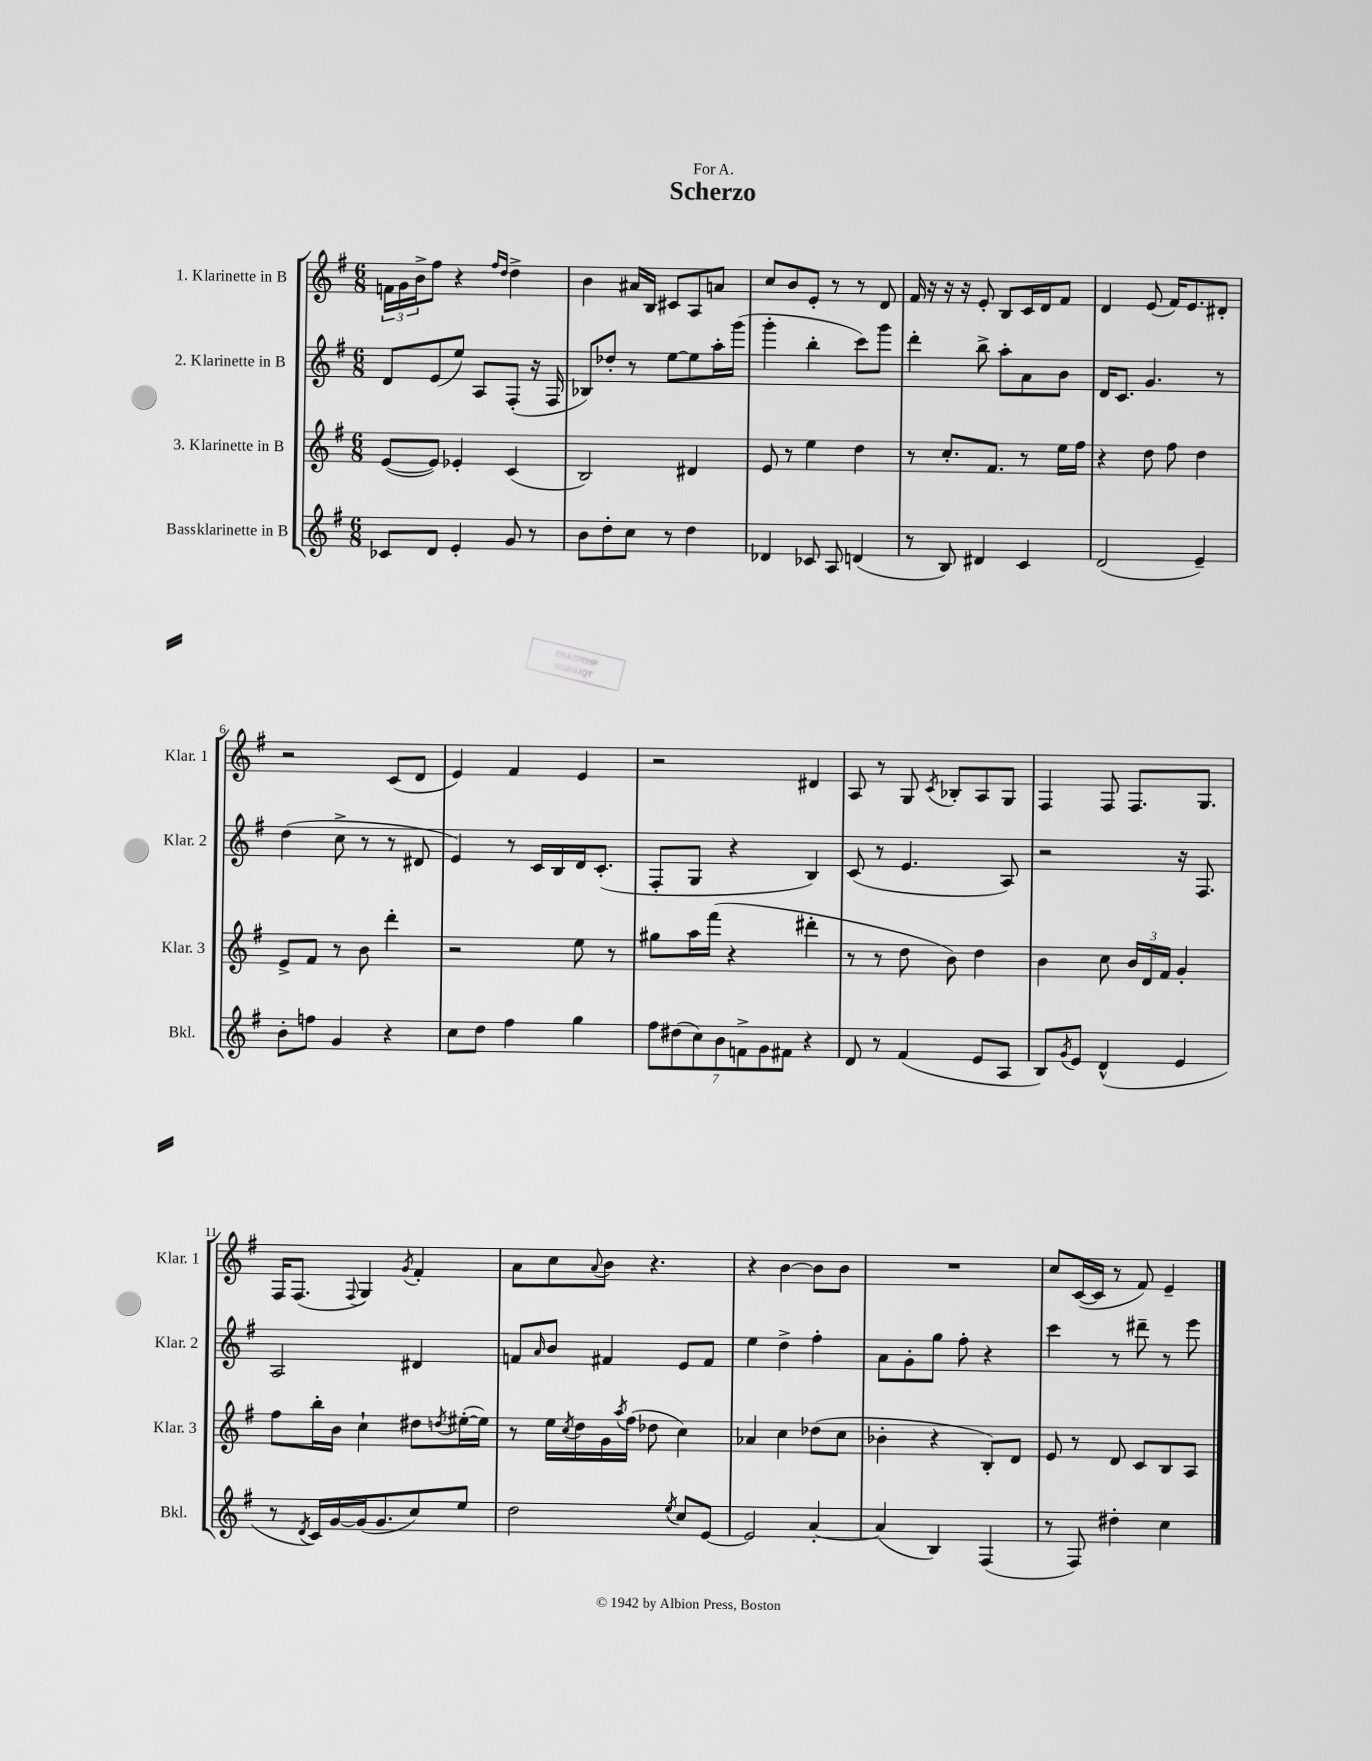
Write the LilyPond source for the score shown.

\header { title = "Scherzo" dedication = "For A." }
<<
\new StaffGroup <<
\new Staff = "s0" \with { instrumentName = "1. Klarinette in B" shortInstrumentName = "Klar. 1" } {
    \clef treble \key g \major \numericTimeSignature \time 6/8
    \tuplet 3/2 { f'16 g'16 b'16-> } fis''8 r4 \grace { fis''16 d''16 } d''4-> |
    b'4 ais'16 b16 cis'8 a8 a'8 |
    c''8 b'8 e'8-. r8 r8 d'8 |
    fis'16 r16 r16 r16 e'8-. b8 c'16 d'16 fis'8 |
    d'4 e'8( fis'16) e'8. dis'8-. |
    r2 c'8( d'8 |
    e'4) fis'4 e'4 |
    r2 dis'4 |
    a8 r8 g8 \acciaccatura { c'8 } bes8-. a8 g8 |
    fis4 fis8 fis8. g8. |
    fis16 fis8.( \appoggiatura { fis8 } g4) \acciaccatura { g'8 } fis'4-. |
    a'8 c''8 \appoggiatura { a'8 } b'8 r4. |
    r4 b'4~ b'8 b'8 |
    R2. |
    c''8 c'16~( c'16 r8 fis'8) e'4-- \bar "|." |
}
\new Staff = "s1" \with { instrumentName = "2. Klarinette in B" shortInstrumentName = "Klar. 2" } {
    \clef treble \key g \major \numericTimeSignature \time 6/8
    d'8 e'8( e''8) a8 fis8-.( r16 fis16 |
    bes8) des''8-. r8 e''8~ e''8 a''16-. g'''16( |
    g'''4-. b''4-. c'''8) g'''8 |
    d'''4-. b''8-> a''8-. a'8 b'8 |
    d'16 c'8. g'4. r8 |
    d''4( c''8-> r8 r8 dis'8 |
    e'4) r8 c'16 b16 d'16 c'8.-.( |
    fis8-. g8 r4 b4) |
    c'8( r8 e'4. a8) |
    r2 r16 fis8. |
    a2 dis'4 |
    f'8 \grace { a'16 } b'8 fis'4 e'8 fis'8 |
    e''4 d''4-> fis''4-. |
    a'8 g'8-. g''8 fis''8-. r4 |
    c'''4 r8 dis'''8-- r8 e'''8 \bar "|." |
}
\new Staff = "s2" \with { instrumentName = "3. Klarinette in B" shortInstrumentName = "Klar. 3" } {
    \clef treble \key g \major \numericTimeSignature \time 6/8
    e'8~( e'8) ees'4-. c'4( |
    b2) dis'4 |
    e'8 r8 e''4 d''4 |
    r8 c''8.-. fis'8. r8 e''16 fis''16 |
    r4 d''8 fis''8 d''4 |
    e'8-> fis'8 r8 b'8 d'''4-. |
    r2 e''8 r8 |
    gis''8 a''16 fis'''16( r4 dis'''4-. |
    r8 r8 d''8 b'8) d''4 |
    b'4 c''8 \tuplet 3/2 { b'16 d'16 fis'16 } g'4-. |
    fis''8 b''16-. b'16 c''4-! dis''8 \acciaccatura { d''8 } eis''16~-.( eis''16) |
    r8 e''16 \acciaccatura { c''8 } d''16 g'16 \acciaccatura { a''8 } fis''16( des''8 c''4) |
    aes'4 c''4 des''8( c''8 |
    bes'4-. r4 b8-.) d'8 |
    e'8 r8 d'8 c'8 b8 a8 \bar "|." |
}
\new Staff = "s3" \with { instrumentName = "Bassklarinette in B" shortInstrumentName = "Bkl." } {
    \clef treble \key g \major \numericTimeSignature \time 6/8
    ces'8 d'8 e'4-. g'8 r8 |
    b'8 d''8-. c''8 r8 d''4 |
    des'4 ces'8 a8 d'4( |
    r8 b8) dis'4 c'4 |
    d'2( e'4--) |
    b'8-. f''8 g'4 r4 |
    c''8 d''8 fis''4 g''4 |
    \tuplet 7/4 { fis''8 dis''8( c''8) b'8 f'8-> g'8 fis'8 } r4 |
    d'8 r8 fis'4( e'8 a8 |
    b8) \acciaccatura { g'8 } e'8 d'4-^( e'4 |
    r8 \acciaccatura { d'8 } c'16) g'16~ g'16( g'8. c''8) e''8 |
    d''2 \acciaccatura { e''8 } c''8 e'8~ |
    e'2 a'4~-. |
    a'4( b4) fis4( |
    r8 fis8) dis''4-. c''4 \bar "|." |
}
>>
>>
